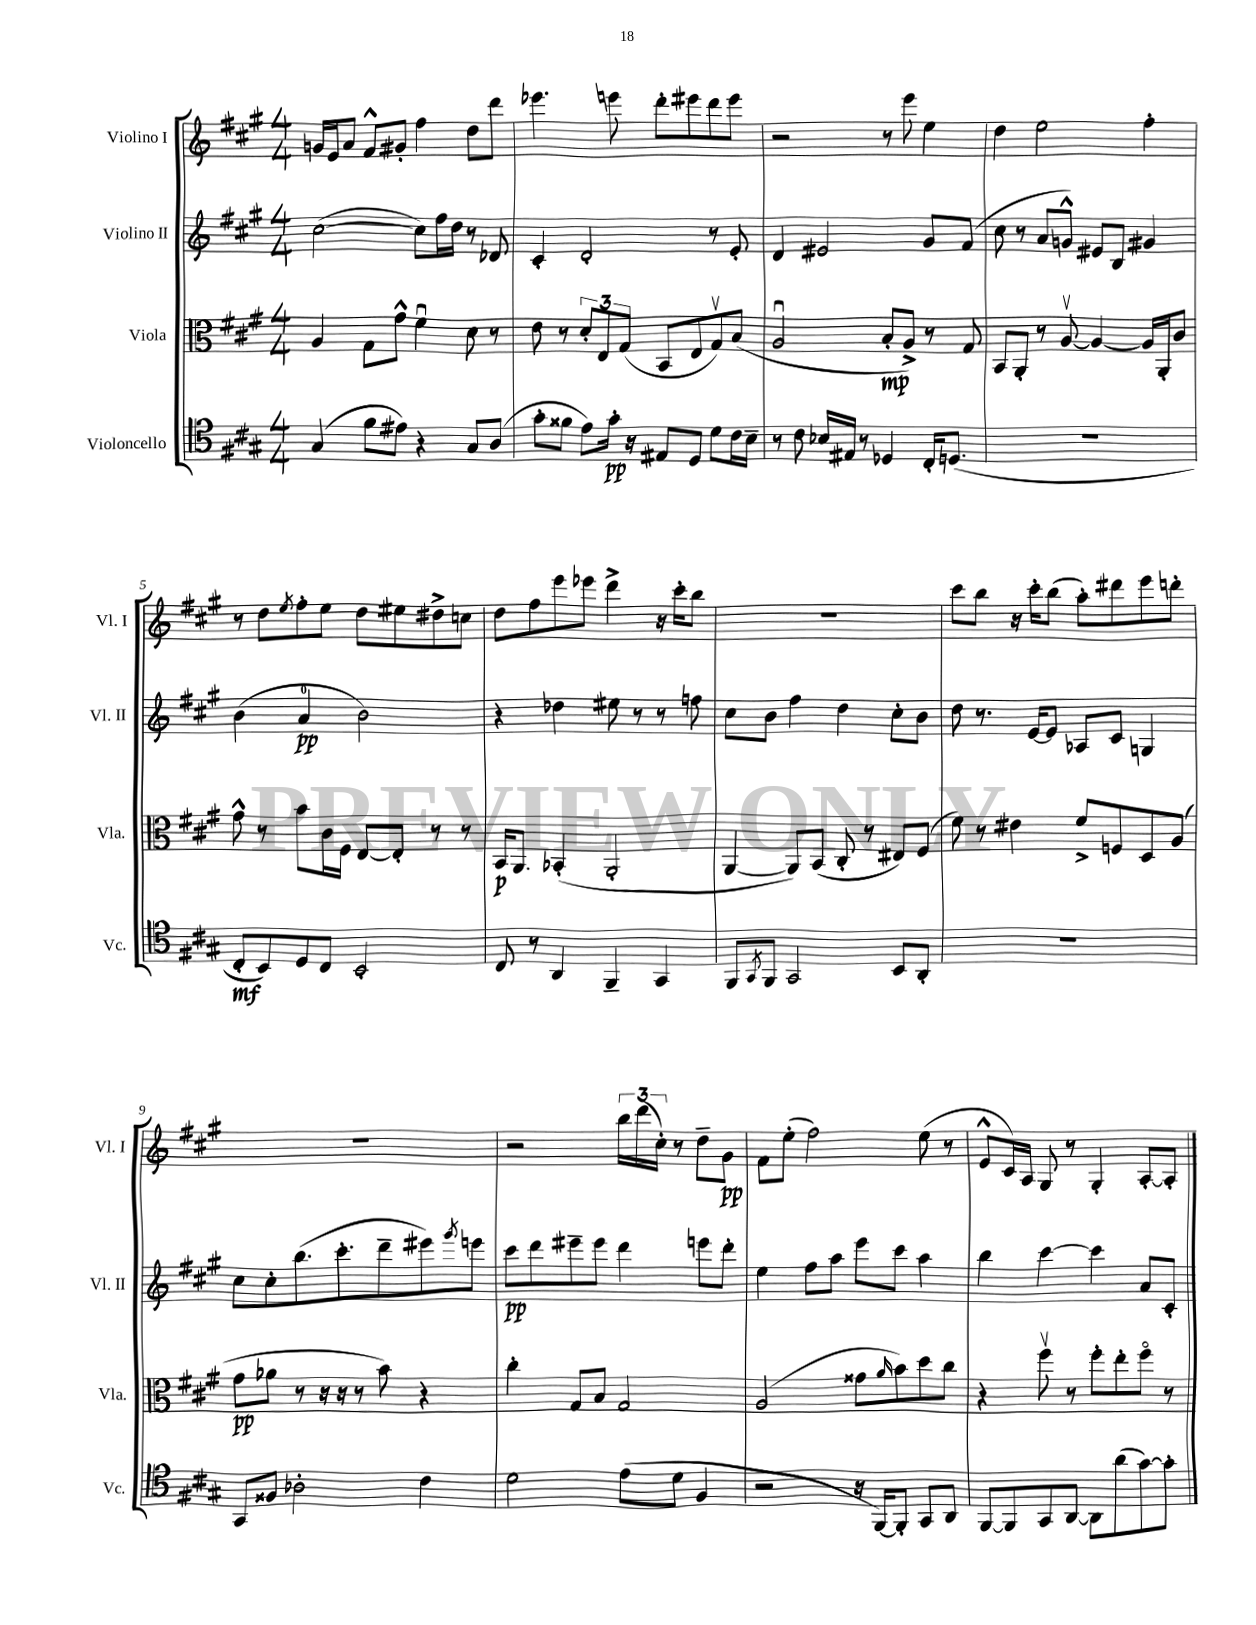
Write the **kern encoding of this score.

**kern	**dynam	**kern	**dynam	**kern	**dynam	**kern	**dynam
*part4	*part4	*part3	*part3	*part2	*part2	*part1	*part1
*staff4	*staff4	*staff3	*staff3	*staff2	*staff2	*staff1	*staff1
*I"Violoncello	*	*I"Viola	*	*I"Violino II	*	*I"Violino I	*
*I'Vc.	*	*I'Vla.	*	*I'Vl. II	*	*I'Vl. I	*
*clefC4	*	*clefC3	*	*clefG2	*	*clefG2	*
*k[f#c#g#]	*	*k[f#c#g#]	*	*k[f#c#g#]	*	*k[f#c#g#]	*
*M4/4	*	*M4/4	*	*M4/4	*	*M4/4	*
=1	=1	=1	=1	=1	=1	=1	=1
(4G#/	.	4A/	.	([2cc#\	.	16gn/LL	.
.	.	.	.	.	.	16e/J	.
.	.	.	.	.	.	8a/J	.
8f#\L	.	8G#\L	.	.	.	8f#^^/L	.
8e#X\J)	.	8g#^^\J	.	.	.	8g#X'/J	.
4r	.	4f#u\	.	8cc#\L])	.	4ff#\	.
.	.	.	.	16ff#\L	.	.	.
.	.	.	.	16dd\JJ	.	.	.
8G#/L	.	8d\	.	8r	.	8dd\L	.
(8A/J	.	8r	.	8d-X/	.	8ddd\J	.
=2	=2	=2	=2	=2	=2	=2	=2
8g#'\L	.	8e\	.	4c#'/	.	4.eee-X\	.
8f##X\J	.	8r	.	.	.	.	.
8e\L)	.	12d'/L	.	2d'/	.	.	.
.	.	12E/	.	.	.	.	.
16g#'\Jk	pp	.	.	.	.	8eeen\	.
.	.	(12G#/J	.	.	.	.	.
16r	.	.	.	.	.	.	.
8E#X/L	.	8BB/L	.	.	.	8ddd'\L	.
8D/J	.	8E/	.	.	.	8eee#X\	.
8d\L	.	8G#v/)	.	8r	.	8ddd\	.
16c#\L	.	(8B/J	.	8e'/	.	8eee#\J	.
16B~\JJ	.	.	.	.	.	.	.
=3	=3	=3	=3	=3	=3	=3	=3
8r	.	2Au/	.	4d/	.	2r	.
8c#\	.	.	.	.	.	.	.
16B-X/LL	.	.	.	2e#X/	.	.	.
16E#X/JJ	.	.	.	.	.	.	.
8r	.	.	.	.	.	.	.
4D-X/	.	8B'/L	mp	.	.	8r	.
.	.	8A^/J)	.	.	.	8eee\	.
16C#'/KL	.	8r	.	8g#/L	.	4ee\	.
(8.Dn/J	.	.	.	.	.	.	.
.	.	8G#/	.	(8f#/J	.	.	.
=4	=4	=4	=4	=4	=4	=4	=4
1r	.	8BB/L	.	8cc#\	.	4dd\	.
.	.	8AA'/J	.	8r	.	.	.
.	.	8r	.	8a/L	.	2ee\	.
.	.	[8Av/	.	8gn^^/J)	.	.	.
.	.	4A/_	.	8e#X/L	.	.	.
.	.	.	.	8B/J	.	.	.
.	.	16A/LL]	.	4g#X/	.	4ff#'\	.
.	.	16AA'/J	.	.	.	.	.
.	.	8c#/J	.	.	.	.	.
!!LO:LB:g=z
=5	=5	=5	=5	=5	=5	=5	=5
8C#'/L	mf	8g#^^\	.	(4b\	.	8r	.
8BB/)	.	8r	.	.	.	8dd\L	.
.	.	.	.	.	.	8qee/	.
8D/	.	8b\L	.	4a/	pp	8ff#'\	.
8C#/J	.	16c#\L	.	.	.	8ee\J	.
.	.	16F#\JJ	.	.	.	.	.
2BB'/	.	[8E/L	.	2b\)	.	8dd\L	.
.	.	8E'/J]	.	.	.	8ee#X\	.
.	.	8r	.	.	.	8dd#X^\	.
.	.	8r	.	.	.	8ccn\J	.
=6	=6	=6	=6	=6	=6	=6	=6
8C#/	.	16BB/KL	p	4r	.	8dd\L	.
.	.	8.AA/J	.	.	.	.	.
8r	.	.	.	.	.	8ff#\	.
4AA/	.	(4BB-X'/	.	4dd-X\	.	8eee\	.
.	.	.	.	.	.	8eee-X\J	.
4FF#~/	.	2AA'/	.	8ee#X\	.	4ddd^\	.
.	.	.	.	8r	.	.	.
4GG#/	.	.	.	8r	.	16r	.
.	.	.	.	.	.	16ccc#'\KL	.
.	.	.	.	8ffn\	.	8bb\J	.
=7	=7	=7	=7	=7	=7	=7	=7
8FF#/L	.	[4AA/	.	8cc#\L	.	1r	.
8qGG#/	.	.	.	.	.	.	.
8FF#/J	.	.	.	8b\J	.	.	.
2GG#/	.	8AA/L])	.	4ff#\	.	.	.
.	.	(8BB/J	.	.	.	.	.
.	.	8C#'/	.	4dd\	.	.	.
.	.	8r	.	.	.	.	.
8BB/L	.	8E#X/L)	.	8cc#'\L	.	.	.
8AA'/J	.	(8F#/J	.	8b\J	.	.	.
=8	=8	=8	=8	=8	=8	=8	=8
1r	.	8f#\)	.	8dd\	.	8ccc#\L	.
.	.	8r	.	8.r	.	8bb\J	.
.	.	4e#X\	.	.	.	16r	.
.	.	.	.	[16e/KL	.	16ccc#'\KL	.
.	.	.	.	8e/J]	.	(8bb\J	.
.	.	8f#^/L	.	8A-X/L	.	8aa'\L)	.
.	.	8Fn/	.	8c#/J	.	8ddd#X\	.
.	.	8D/	.	4Gn/	.	8eee\	.
.	.	(8A/J	.	.	.	8dddn'\J	.
!!LO:LB:g=z
=9	=9	=9	=9	=9	=9	=9	=9
8GG#/L	.	8g#\L	pp	8cc#\L	.	1r	.
8F##X/J	.	8a-X\J	.	8cc#'\	.	.	.
2A-X'\	.	8r	.	(8.bb\	.	.	.
.	.	16r	.	.	.	.	.
.	.	16r	.	8.ccc#'\	.	.	.
.	.	8r	.	.	.	.	.
.	.	8b\)	.	8ddd~\	.	.	.
4c#\	.	4r	.	8eee#X\)	.	.	.
.	.	.	.	8qggg#/	.	.	.
.	.	.	.	8eeen\J	.	.	.
=10	=10	=10	=10	=10	=10	=10	=10
2d\	.	4cc#'\	.	8ccc#\L	pp	2r	.
.	.	.	.	8ddd\	.	.	.
.	.	8G#/L	.	8eee#X~\	.	.	.
.	.	8B/J	.	8eee#\J	.	.	.
(8e\L	.	2G#/	.	4ddd\	.	24bb\LL	.
.	.	.	.	.	.	(24ddd\	.
.	.	.	.	.	.	24cc#'\JJ)	.
8d\J	.	.	.	.	.	8r	.
4F#/	.	.	.	8eeen\L	.	8dd~\L	.
.	.	.	.	8ddd'\J	.	8g#\J	pp
=11	=11	=11	=11	=11	=11	=11	=11
2r	.	(2A/	.	4ee\	.	8f#\L	.
.	.	.	.	.	.	(8ee'\J	.
.	.	.	.	8ff#\L	.	2ff#\)	.
.	.	.	.	8aa\J	.	.	.
16r	.	8g##X\L	.	8eee\L	.	.	.
[16FF#/KL)	.	.	.	.	.	.	.
.	.	16qqa/	.	.	.	.	.
8FF#'/J]	.	8b\)	.	8ccc#\J	.	.	.
8GG#/L	.	8dd\	.	4aa\	.	(8ee\	.
8AA/J	.	8cc#\J	.	.	.	8r	.
=12	=12	=12	=12	=12	=12	=12	=12
[8FF#/L	.	4r	.	4bb\	.	8e^^/L	.
8FF#/]	.	.	.	.	.	16c#/L)	.
.	.	.	.	.	.	16A/JJ	.
8GG#/	.	8ff#v\	.	[4ccc#\	.	8G#/	.
[8AA/J	.	8r	.	.	.	8r	.
8AA\L]	.	8ff#'\L	.	4ccc#\]	.	4G#'/	.
(8a\	.	8ee'\	.	.	.	.	.
[8g#\)	.	8ff#\J	.	8a/L	.	[8A'/L	.
8g#'\J]	.	8r	.	8c#'/J	.	8A'/J]	.
==	==	==	==	==	==	==	==
*-	*-	*-	*-	*-	*-	*-	*-
